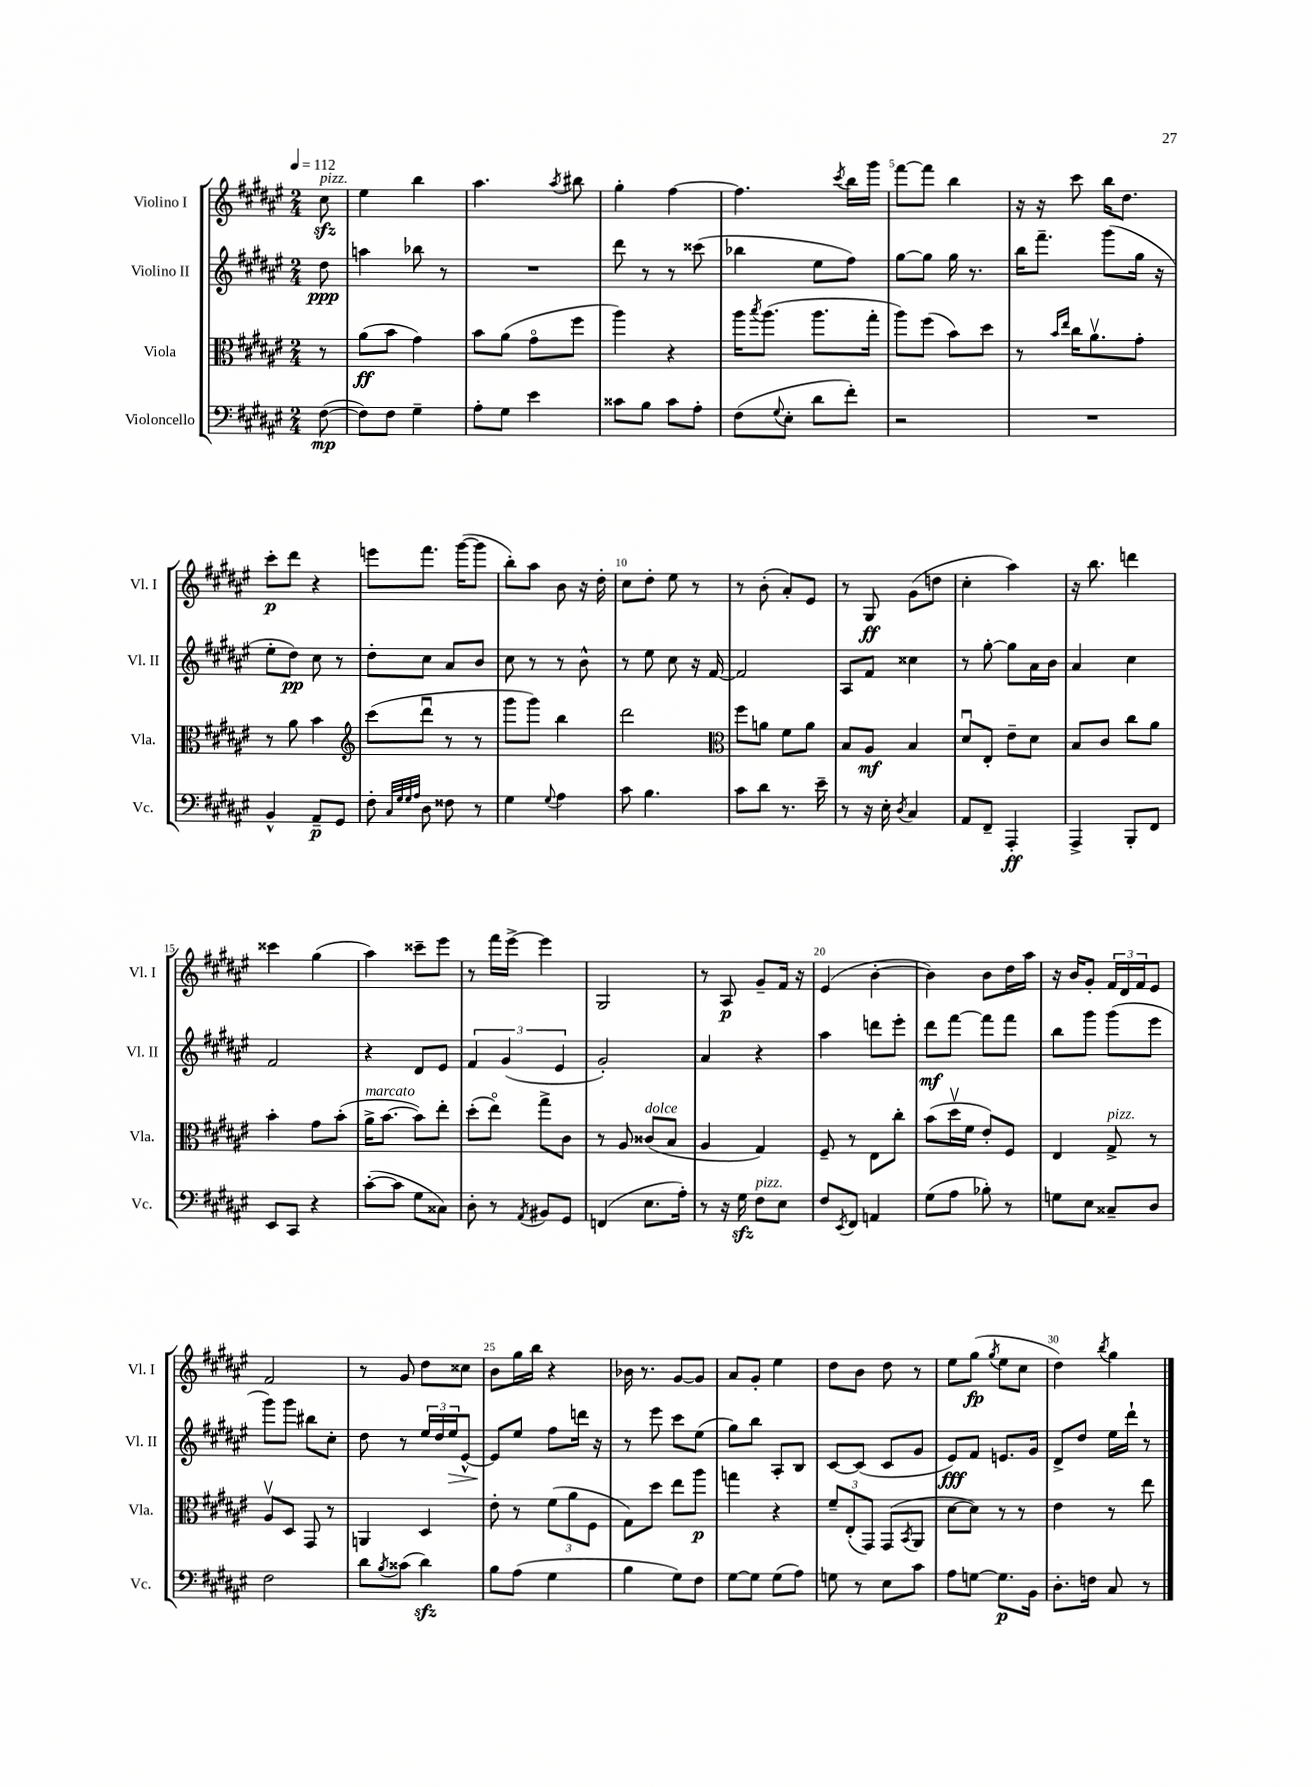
<<
\new StaffGroup <<
\new Staff = "s0" \with { instrumentName = "Violino I" shortInstrumentName = "Vl. I" } {
    \clef treble \key fis \major \numericTimeSignature \time 2/4 \partial 8 \tempo 4 = 112
    cis''8\sfz^\markup { \italic "pizz." } |
    eis''4 b''4 |
    ais''4. \acciaccatura { ais''8 } bis''8 |
    gis''4-. fis''4~ |
    fis''4. \acciaccatura { cis'''8 } b''16 gis'''16 |
    fis'''8~ fis'''8 b''4 |
    r16 r16 cis'''8 b''16 dis''8. |
    cis'''8-.\p dis'''8 r4 |
    e'''8 fis'''8. gis'''16~( gis'''8 |
    b''8-.) ais''8 b'8 r16 dis''16-. |
    cis''8 dis''8-. eis''8 r8 |
    r8 b'8-.( ais'8-.) eis'8 |
    r8 gis8\ff gis'8( d''8 |
    cis''4-. ais''4) |
    r16 b''8. d'''4 |
    cisis'''4 gis''4( |
    ais''4) cisis'''8-- eis'''8 |
    r8 fis'''16 eis'''16~-> eis'''4 |
    gis2 |
    r8 ais8\p gis'8-- fis'16 r16 |
    eis'4( b'4~-. |
    b'4) b'8 dis''16 ais''16 |
    r16 b'16 gis'8-. \tuplet 3/2 { fis'16 dis'16 fis'16 } eis'8 |
    fis'2 |
    r8 gis'8 dis''8 cisis''8 |
    b'8 gis''16 b''16 r4 |
    bes'16 r8. gis'8~ gis'8 |
    ais'8 gis'8-. eis''4 |
    dis''8 b'8 dis''8 r8 |
    eis''8 gis''8\fp( \acciaccatura { gis''8 } eis''8 cis''8 |
    dis''4) \acciaccatura { b''8 } gis''4 \bar "|." |
}
\new Staff = "s1" \with { instrumentName = "Violino II" shortInstrumentName = "Vl. II" } {
    \clef treble \key fis \major \numericTimeSignature \time 2/4 \partial 8
    dis''8\ppp |
    a''4 bes''8 r8 |
    R2 |
    dis'''8 r8 r8 cisis'''8( |
    bes''4 eis''8 fis''8) |
    gis''8~ gis''8 gis''16 r8. |
    b''16 fis'''8.-- gis'''8( gis''16 r16 |
    eis''8-. dis''8\pp) cis''8 r8 |
    dis''8-. cis''8 ais'8 b'8 |
    cis''8 r8 r8 b'8-^ |
    r8 eis''8 cis''8 r16 fis'16~ |
    fis'2 |
    ais8 fis'8 cisis''4 |
    r8 gis''8~-. gis''8 ais'16 b'16 |
    ais'4 cis''4 |
    fis'2 |
    r4 dis'8 eis'8 |
    \tuplet 3/2 { fis'4 gis'4( eis'4 } |
    gis'2-.) |
    ais'4 r4 |
    ais''4 d'''8 eis'''8-. |
    dis'''8\mf fis'''8~ fis'''8 fis'''8 |
    b''8 gis'''8 gis'''8( eis'''8 |
    gis'''8) gis'''8 bis''8 cis''8-. |
    dis''8 r8 \tuplet 3/2 { eis''16 dis''16 eis''16\> } eis'8~-^ |
    eis'8\! eis''8 fis''8 d'''16 r16 |
    r8 eis'''8 cis'''8 eis''8( |
    gis''8) b''8 ais8-. b8 |
    cis'8~ cis'8( cis'8 gis'8 |
    eis'8\fff) fis'8 e'8. gis'16 |
    dis'8-> dis''8 eis''16 dis'''16-! r8 \bar "|." |
}
\new Staff = "s2" \with { instrumentName = "Viola" shortInstrumentName = "Vla." } {
    \clef alto \key fis \major \numericTimeSignature \time 2/4 \partial 8
    r8 |
    ais'8\ff( b'8 gis'4) |
    b'8 ais'8( gis'8\flageolet fis''8 |
    ais''4) r4 |
    ais''16 \acciaccatura { b''8 } ais''8.( ais''8. gis''16-. |
    ais''8) fis''8( b'8) dis''8 |
    r8 \grace { b'16 eis''16 } cis''16 ais'8.\upbow gis'8-. |
    r8 ais'8 b'4 |
    \clef treble cis'''8( dis'''8\downbow r8 r8 |
    gis'''8 gis'''8) b''4 |
    dis'''2 |
    \clef alto fis''8 a'8 fis'8 a'8 |
    b8 ais8\mf b4 |
    dis'8\downbow eis8-. eis'8-- dis'8 |
    b8 cis'8 cis''8 ais'8 |
    b'4-. gis'8 b'8-.( |
    ais'16->^\markup { \italic "marcato" } b'8.~ b'8) eis''8-. |
    dis''8-.( eis''8\flageolet) gis''8-> cis'8 |
    r8 ais8 cisis'8^\markup { \italic "dolce" }( b8 |
    ais4 gis4) |
    fis8-- r8 eis8 cis''8-. |
    b'8( dis''16\upbow fis'16 eis'8-.) fis8 |
    eis4 gis8->^\markup { \italic "pizz." } r8 |
    ais8\upbow dis8 gis,8 r8 |
    a,4 dis4 |
    eis'8-. r8 \tuplet 3/2 { fis'8( ais'8 fis8 } |
    gis8) dis''8 eis''8 ais''8\p |
    g''4 r4 |
    \tuplet 3/2 { fis'8-- eis8-.( gis,8) } gis,8( \acciaccatura { b,8 } ais,8 |
    dis'8~ dis'8) r8 r8 |
    eis'4 r8 eis''8 \bar "|." |
}
\new Staff = "s3" \with { instrumentName = "Violoncello" shortInstrumentName = "Vc." } {
    \clef bass \key fis \major \numericTimeSignature \time 2/4 \partial 8
    fis8~\mp( |
    fis8) fis8 gis4-- |
    ais8-. gis8 eis'4 |
    cisis'8 b8 cisis'8 ais8-. |
    fis8( \appoggiatura { gis8 } eis8-. dis'8 fis'8-.) |
    r2 |
    R2 |
    b,4-^ ais,8--\p gis,8 |
    fis8-. \grace { cis32 gis32 gis32 ais32 } dis8 fisis8 r8 |
    gis4 \appoggiatura { gis8 } ais4 |
    cis'8 b4. |
    cis'8 dis'8 r8. eis'16-- |
    r8 r16 eis16-. \acciaccatura { dis8 } cis4 |
    ais,8 fis,8-- ais,,4-.\ff |
    ais,,4-> b,,8-. fis,8 |
    eis,8 cis,8 r4 |
    cis'8~-.( cis'8 gis8 cisis8) |
    dis8-. r8 \acciaccatura { ais,8 } bis,8 gis,8 |
    f,4( eis8. ais16-.) |
    r8 r16 gis16\sfz fis8^\markup { \italic "pizz." } eis8 |
    fis8 \acciaccatura { eis,8 } fis,8 a,4 |
    gis8( ais8 bes8-.) r8 |
    g8 eis8 cisis8-- dis8 |
    fis2 |
    dis'8 \acciaccatura { b8 } cisis'8( dis'4\sfz) |
    b8 ais8( gis4 |
    b4 gis8) fis8 |
    gis8~ gis8 gis8( ais8) |
    g8 r8 eis8 cis'8 |
    ais8 g8~ g8.\p b,16 |
    dis8.-. f16 cis8 r8 \bar "|." |
}
>>
>>
\layout { \context { \Score \override BarNumber.break-visibility = ##(#f #t #t) barNumberVisibility = #(every-nth-bar-number-visible 5) } }
